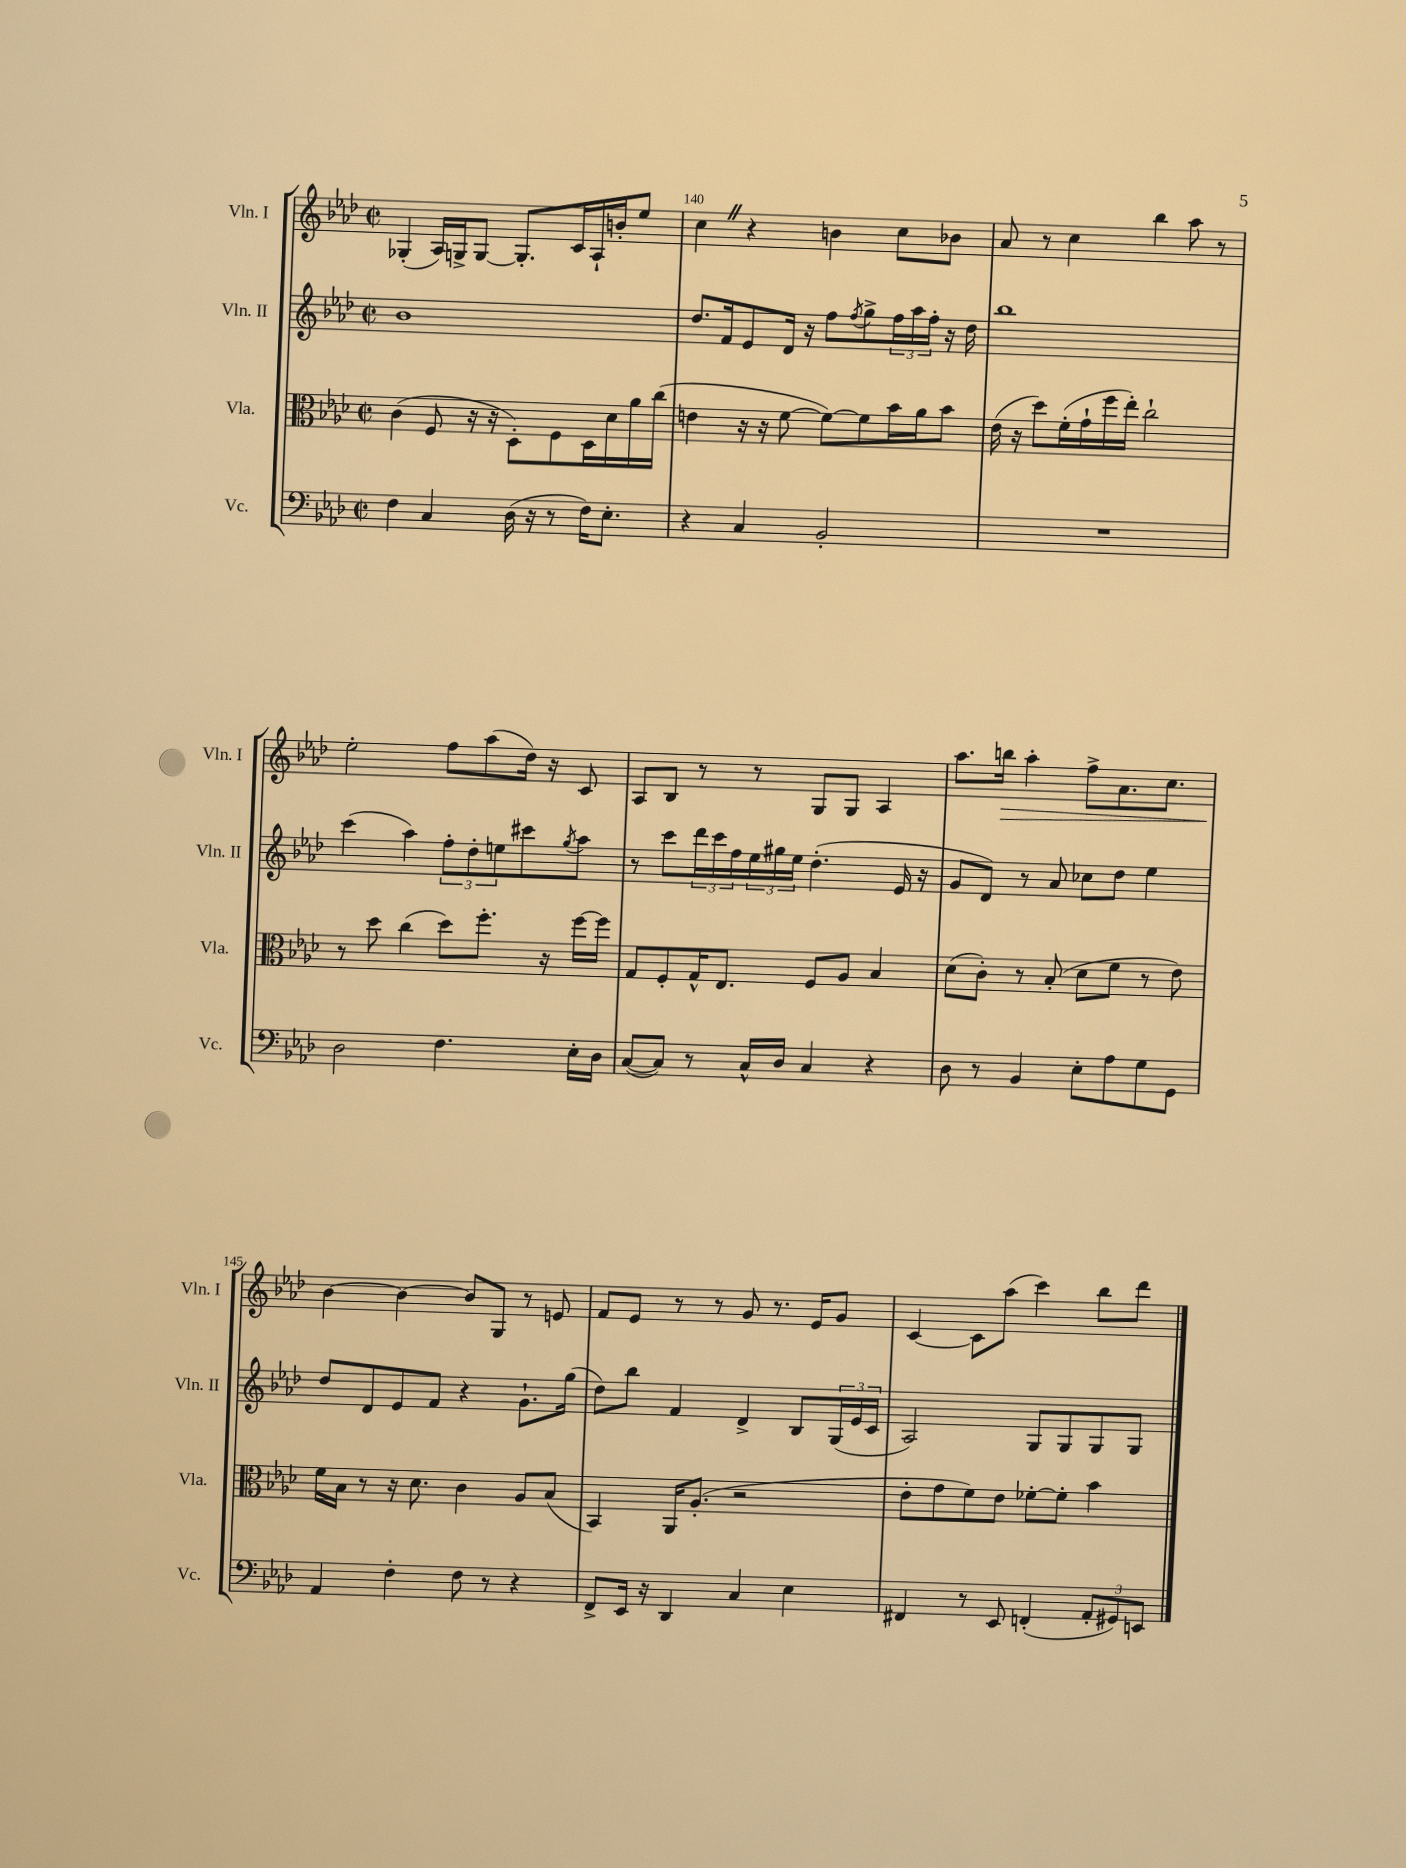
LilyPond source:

<<
\new StaffGroup <<
\new Staff = "s0" \with { instrumentName = "Vln. I" shortInstrumentName = "Vln. I" } {
    \clef treble \key aes \major \defaultTimeSignature \time 2/2
    ges4-.( aes16) g16-> g8~ g8.-. c'16 aes16-! b'16-. ees''8 |
    c''4 \once \override BreathingSign.text = \markup { \musicglyph "scripts.caesura.straight" } \breathe r4 b'4 c''8 bes'8 |
    aes'8 r8 c''4 bes''4 aes''8 r8 |
    ees''2-. f''8 aes''8( des''16) r16 c'8 |
    aes8 bes8 r8 r8 g8 g8 aes4 |
    aes''8. b''16\> aes''4-. f''8-> aes'8. c''8. |
    bes'4~\! bes'4~ bes'8 g8 r8 e'8 |
    f'8 ees'8 r8 r8 g'8 r8. ees'16 g'8 |
    c'4~ c'8 aes''8( c'''4) bes''8 des'''8 \bar "|." |
}
\new Staff = "s1" \with { instrumentName = "Vln. II" shortInstrumentName = "Vln. II" } {
    \clef treble \key aes \major \defaultTimeSignature \time 2/2
    bes'1 |
    des''8. f'16 ees'8 des'16 r16 f''8 \acciaccatura { f''8 } g''8-> \tuplet 3/2 { f''16 aes''16 f''16-. } r16 des''16 |
    bes''1 |
    c'''4( aes''4) \tuplet 3/2 { f''8-. des''8-. e''8 } cis'''8 \acciaccatura { g''8 } aes''8 |
    r8 c'''8 \tuplet 3/2 { des'''16 c'''16 f''16 } \tuplet 3/2 { ees''16 gis''16 ees''16 } des''4.-.( ees'16 r16 |
    g'8 des'8) r8 aes'8 ces''8 des''8 ees''4 |
    des''8 des'8 ees'8 f'8 r4 g'8.-! g''16( |
    des''8) bes''8 f'4 des'4-> bes8 \tuplet 3/2 { g16( ees'16 c'16 } |
    aes2) g8 g8 g8 g8 \bar "|." |
}
\new Staff = "s2" \with { instrumentName = "Vla." shortInstrumentName = "Vla." } {
    \clef alto \key aes \major \defaultTimeSignature \time 2/2
    c'4( f8 r16 r16 des8-.) f8 des16 des'16 aes'16 c''16( |
    e'4 r16 r16 f'8~ f'8~) f'8 bes'16 aes'16 bes'8 |
    ees'16( r16 des''8) f'16-.( g'16-! f''16 ees''16-.) c''2-! |
    r8 des''8 c''4( des''8) f''8.-. r16 f''16~ f''16 |
    g8 f8-. g16-^ ees8. f8 aes8 bes4 |
    des'8( c'8-.) r8 bes8-.( des'8 f'8 r8 ees'8) |
    f'16 bes16 r8 r16 des'8. c'4 aes8 bes8( |
    bes,4) aes,16 aes8.-.( r2 |
    ees'8-. g'8 f'8) ees'8 fes'8~-. fes'8-. bes'4 \bar "|." |
}
\new Staff = "s3" \with { instrumentName = "Vc." shortInstrumentName = "Vc." } {
    \clef bass \key aes \major \defaultTimeSignature \time 2/2
    f4 c4 des16( r16 r8 f16) ees8.-. |
    r4 c4 bes,2-. |
    R1 |
    des2 f4. ees16-. des16 |
    c8~( c8) r8 c16-^ des16 c4 r4 |
    des8 r8 bes,4 ees8-. aes8 g8 g,8 |
    aes,4 f4-. f8 r8 r4 |
    f,8-> ees,16 r16 des,4 c4 ees4 |
    fis,4 r8 ees,8 f,4-.( \tuplet 3/2 { aes,8-. gis,8) e,8 } \bar "|." |
}
>>
>>
\layout { \context { \Score currentBarNumber = #139 \override BarNumber.break-visibility = ##(#f #t #t) barNumberVisibility = #(every-nth-bar-number-visible 5) } }
